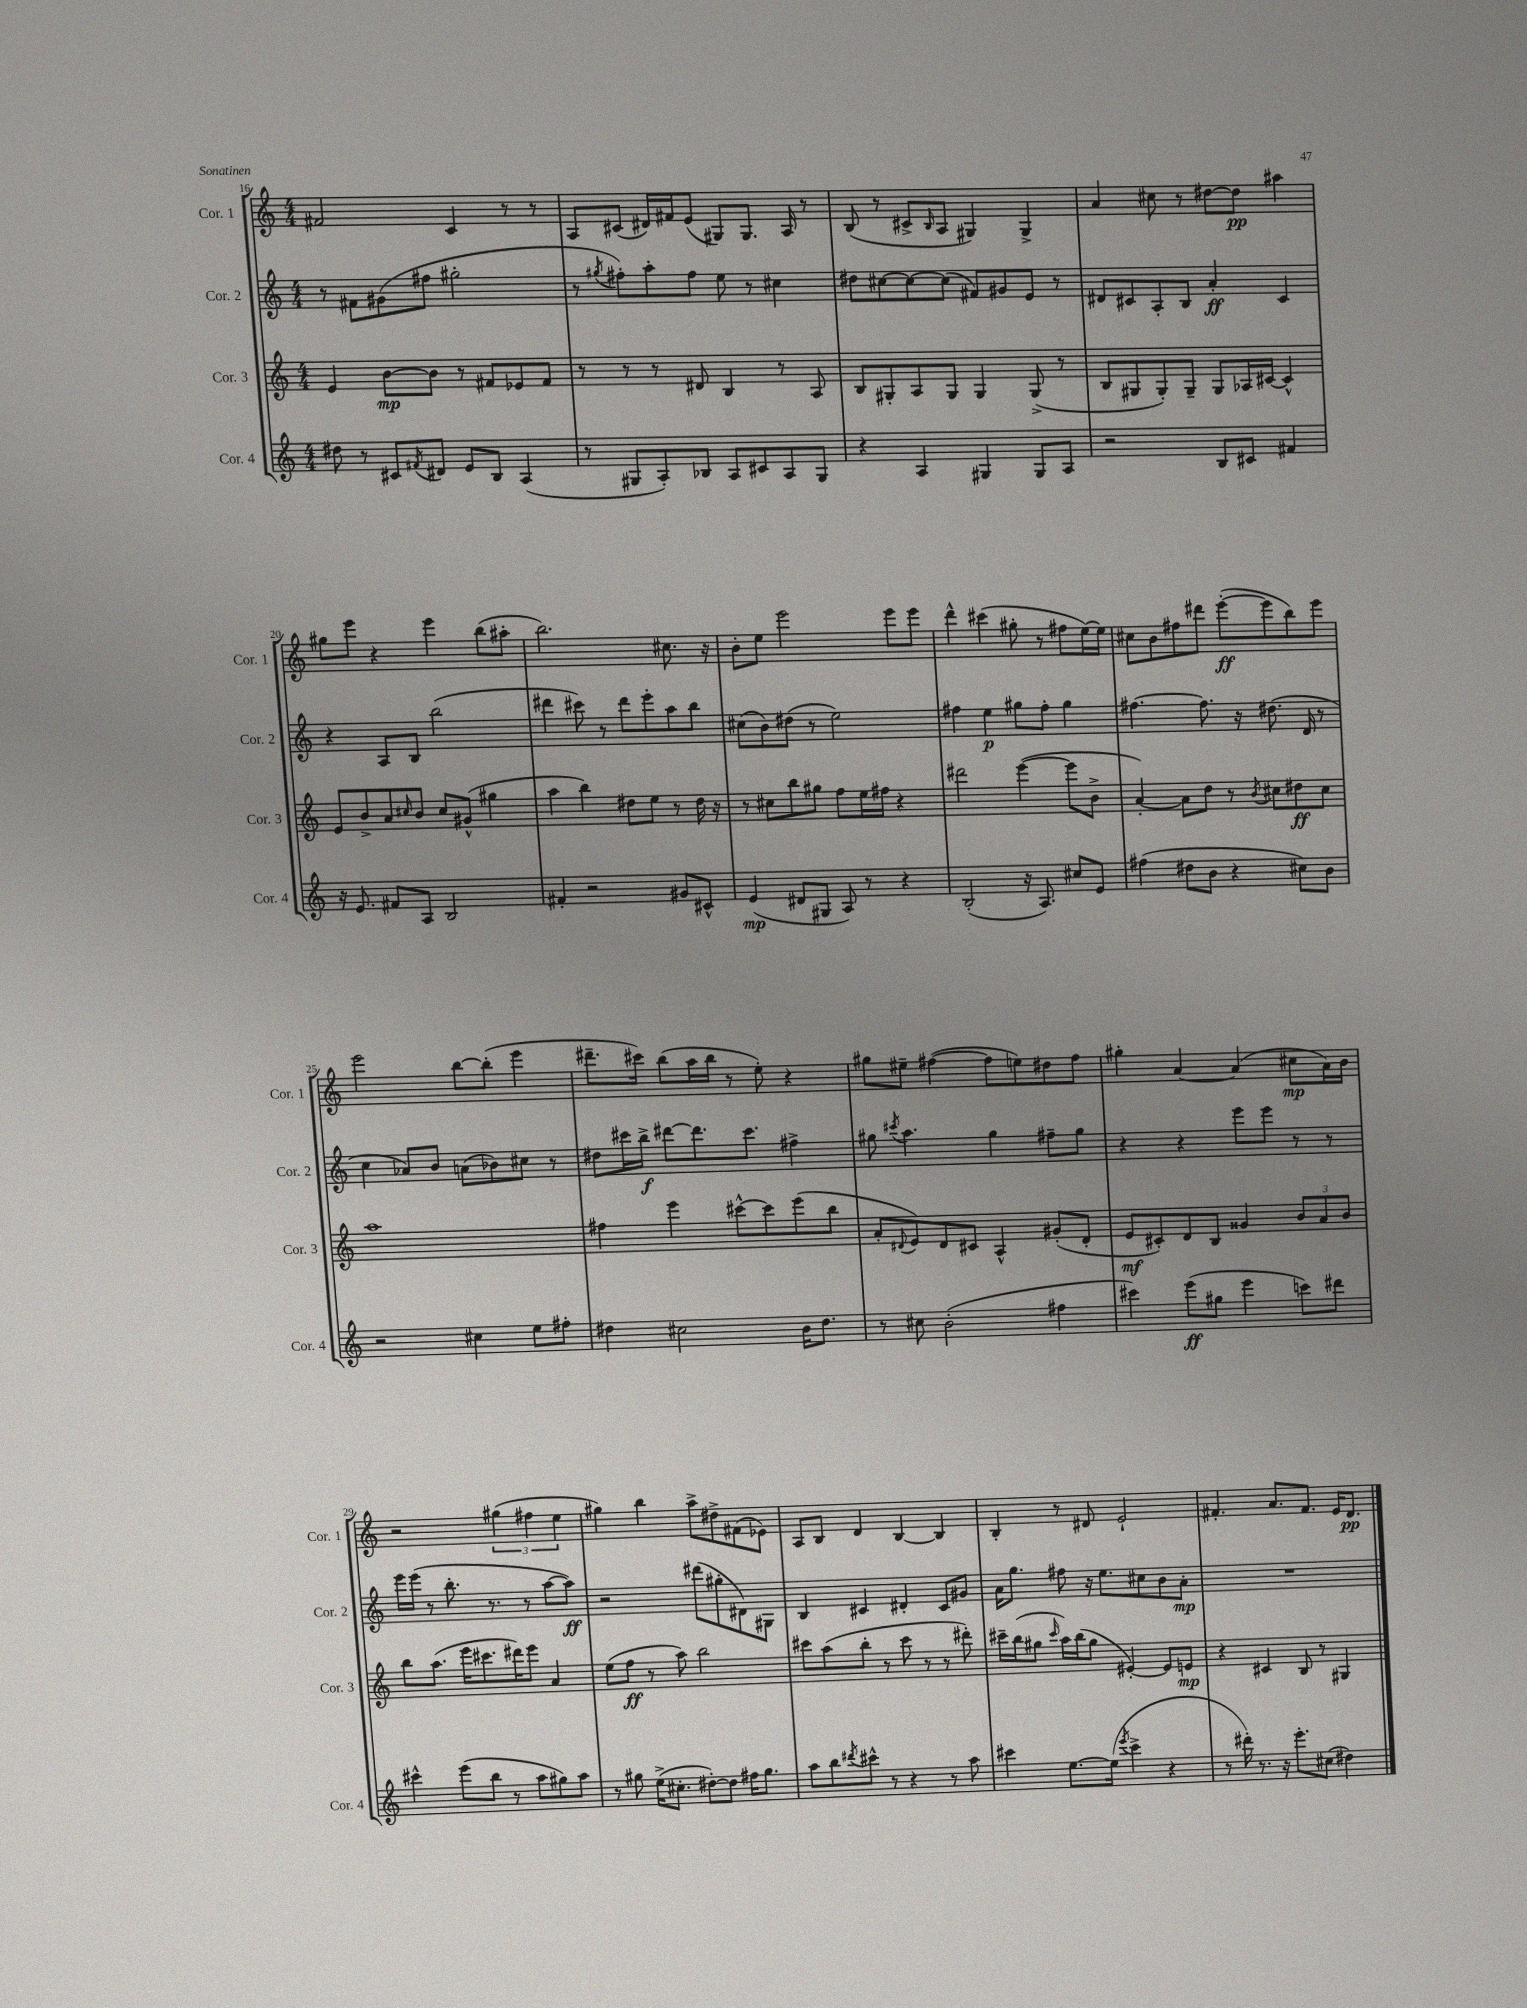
<<
\new StaffGroup <<
\new Staff = "s0" \with { instrumentName = "Cor. 1" shortInstrumentName = "Cor. 1" } {
    \clef treble \key c \major \numericTimeSignature \time 4/4
    fis'2 c'4 r8 r8 |
    a8 cis'8( dis'16) fis'16 e'8( gis8) gis8. a16 r8 |
    b8( r8 cis'8-> \grace { b16 } a8 gis4) gis4-> |
    a'4 cis''8 r8 dis''8~ dis''8\pp ais''4 |
    gis''8 e'''8 r4 e'''4 b''8( ais''8-. |
    b''2.) cis''8. r16 |
    b'8-. e''8 e'''2 e'''8 e'''8 |
    d'''4-^ cis'''4( gis''8-. r8 fis''8 e''16~) e''16 |
    cis''8 b'8 fis''8 dis'''8 e'''8~-.\ff( e'''8 b''8) e'''8 |
    e'''2 b''8~ b''8-.( e'''4 |
    dis'''8.-- cis'''16) b''8( a''16 b''16 r8 e''8-.) r4 |
    gis''8 eis''8-- fis''4~( fis''8 e''8) dis''8 fis''8 |
    gis''4-. a'4~ a'4( cis''8\mp a'16) b'16 |
    r2 \tuplet 3/2 { gis''4( fis''4 e''4 } |
    gis''4) b''4 a''8-> dis''8-> fis'8( ees'8) |
    a8 b8 d'4 b4~ b4 |
    b4-. r8 dis'8 e'2-! |
    fis'4.-. a'8. fis'8. e'16 d'8.\pp \bar "|." |
}
\new Staff = "s1" \with { instrumentName = "Cor. 2" shortInstrumentName = "Cor. 2" } {
    \clef treble \key c \major \numericTimeSignature \time 4/4
    r8 fis'8 gis'8( fis''8 gis''2-. |
    r8 \acciaccatura { gis''8 } fis''8-.) a''8-. fis''8 e''8 r8 cis''4 |
    dis''8 cis''8~ cis''8~ cis''8( fis'8) gis'8 e'8 r8 |
    dis'8 cis'8 a8-. b8 a'4-.\ff cis'4 |
    r4 a8 b8 b''2( |
    dis'''4 cis'''8) r8 dis'''8 e'''8-. a''8 b''8 |
    cis''8( b'8) dis''8( r8 e''2) |
    fis''4 e''4\p gis''8 fis''8-. gis''4 |
    fis''4.~ fis''8. r16 dis''8.( d'16 r8 |
    c''4 aes'8) b'8 a'8( bes'8) cis''8 r8 |
    dis''8 cis'''16 b''16->\f dis'''8~ dis'''8. cis'''8. fis''4-> |
    gis''8 \acciaccatura { cis'''8 } a''4. gis''4 fis''8-- gis''8 |
    r4 r4 e'''8 e'''8 r8 r8 |
    e'''16 e'''16( r8 b''8.-. r8. r8 a''8~ a''8\ff) |
    r2 dis'''8( gis''8-. dis'8) gis8 |
    b4 cis'4 dis'4-. cis'8 gis'8 |
    a'16 g''8. fis''8 r16 e''8. cis''8 b'8 a'8-.\mp |
    R1 \bar "|." |
}
\new Staff = "s2" \with { instrumentName = "Cor. 3" shortInstrumentName = "Cor. 3" } {
    \clef treble \key c \major \numericTimeSignature \time 4/4
    e'4 b'8~\mp b'8 r8 fis'8 ees'8 fis'8 |
    r8 r8 r8 dis'8 b4 r8 a8 |
    b8 gis8-. a8 gis8 gis4 gis8->( r8 |
    b8 gis8 gis8-.) gis8-- gis8 aes16 cis'16~ cis'4-^ |
    e'8 b'8-> a'8 \grace { cis''16 } b'8 cis''8 gis'8-^( gis''4 |
    a''4 b''4) dis''8 e''8 r8 dis''16 r16 |
    r8 cis''8 b''8 gis''8 f''8 e''16 fis''16 r4 |
    dis'''2 e'''4~( e'''8 b'8-> |
    a'4~-.) a'8 d''8 r8 \acciaccatura { b'8 } cis''8 dis''8\ff cis''8 |
    a''1 |
    fis''4 e'''4 cis'''8~-^ cis'''8 e'''8( b''8 |
    a'8-. \appoggiatura { dis'8 } e'8) dis'8 cis'8 a4-^ gis'8-.( dis'8-. |
    e'8\mf cis'8-.) d'8 b8 gisis'4 \tuplet 3/2 { b'8 a'8 b'8 } |
    b''8 a''8.( e'''16 cis'''8. dis'''16) e'''8 a'4 |
    e''8( f''8\ff r8 a''8) b''2 |
    cis'''8 a''8( b''8-. r8 cis'''8 r8 r8 dis'''8-.) |
    cis'''16-- b''16( gis''8 \grace { cis'''16 } a''16) b''16( gis''8 eis'4~-.) eis'8 e'8\mp |
    r4 cis'4 b8 r8 gis4 \bar "|." |
}
\new Staff = "s3" \with { instrumentName = "Cor. 4" shortInstrumentName = "Cor. 4" } {
    \clef treble \key c \major \numericTimeSignature \time 4/4
    dis''8 r8 cis'8 \acciaccatura { fis'8 } dis'8 e'8 b8 a4( |
    r8 gis8 a8-.) bes8 a8 cis'8 a8 gis8 |
    r4 a4 gis4 gis8 a8 |
    r2 b8 cis'8 fis'4 |
    r16 e'8. fis'8 a8 b2 |
    fis'4-. r2 gis'8 cis'8-^ |
    e'4\mp( dis'8 gis8 a8) r8 r4 |
    b2-.( r16 a8.) cis''8 e'8 |
    fis''4( dis''8 b'8 r4 cis''8) b'8 |
    r2 cis''4 e''8 fis''8-. |
    dis''4 cis''2 b'16 dis''8. |
    r8 cis''8 b'2-.( fis''4 |
    cis'''4) e'''8\ff( gis''8 e'''4 c'''8) dis'''8 |
    cis'''4-^ e'''8( b''8 r8 a''8 gis''8) a''8 |
    r8 gis''8 e''16->( cis''8.-. dis''8~-.) dis''8 fis''16 gis''8. |
    a''8 b''8 \acciaccatura { dis'''8 } cis'''8-^ r8 r4 r8 a''8 |
    cis'''4 e''8.~ e''16( \acciaccatura { e'''8 } cis'''4-> r4 |
    r8 dis'''16-.) r8. r16 e'''8.-. cis''8( dis''4) \bar "|." |
}
>>
>>
\layout { \context { \Score currentBarNumber = #16 } }
